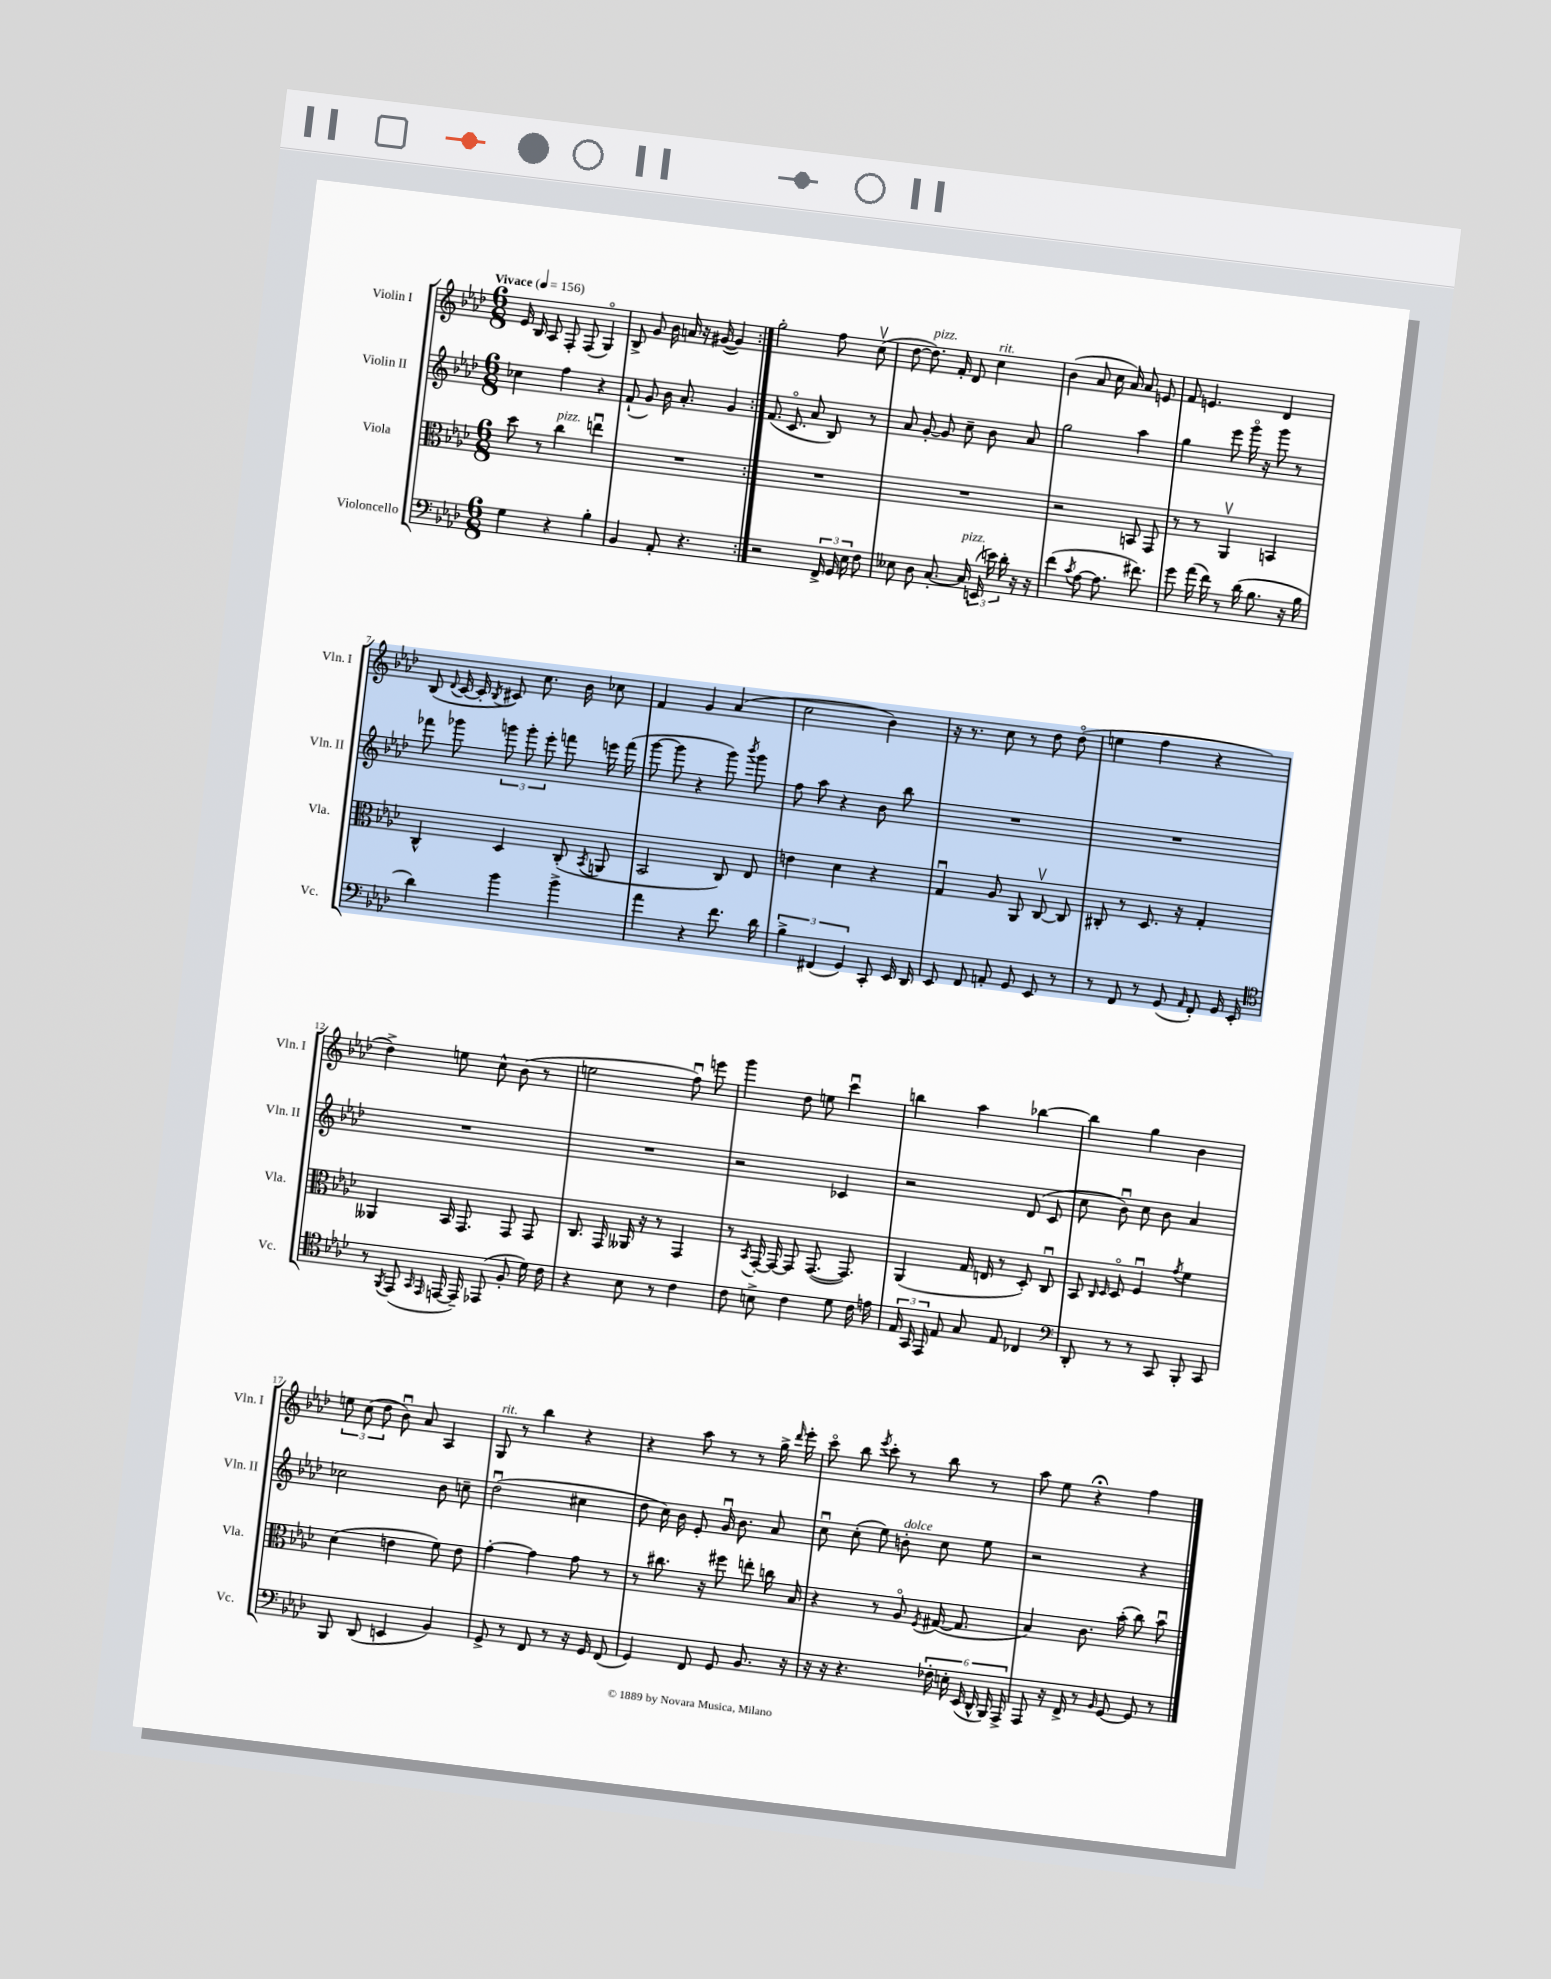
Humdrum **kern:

**kern	**kern	**kern	**kern
*part4	*part3	*part2	*part1
*staff4	*staff3	*staff2	*staff1
*I"Violoncello	*I"Viola	*I"Violin II	*I"Violin I
*I'Vc.	*I'Vla.	*I'Vln. II	*I'Vln. I
*clefF4	*clefC3	*clefG2	*clefG2
*k[b-e-a-d-]	*k[b-e-a-d-]	*k[b-e-a-d-]	*k[b-e-a-d-]
*M6/8	*M6/8	*M6/8	*M6/8
*MM156	*MM156	*MM156	*MM156
=1	=1	=1	=1
!	!	!	!LO:TX:a:B:t=Vivace
4G\	8dd-\	4cc-X\	16e-/
.	.	.	16B-/
.	8r	.	8A-/
!	!LO:TX:a:i:t=pizz.	!	!
4r	4cc\	4ff\	8F'/
.	.	.	(8F/
4B-'\	4eenu\	4r	4G/)
=2	=2	=2	=2
4BB-/	2.r	(8f`/	8B-^/
.	.	8g/)	8g/
8AA-'/	.	16b-\	16b-\
.	.	8.a-'/	16an/
4.r	.	.	16r
.	.	.	([16g#X/
.	.	4g/	4g#/])
=3:|!	=3:|!	=3:|!	=3:|!
2r	2.r	(8.f/	2gg'\
.	.	8.c/	.
.	.	8a-/	.
24FF^/	.	8B-/)	8ff\
24GG/	.	.	.
24E-\	.	.	.
8F\	.	8r	(8ccv\
=4	=4	=4	=4
8E--X\	2.r	8a-/	[8dd-\
!	!	!	!LO:TX:a:i:t=pizz.
8D-\	.	[8g'/	8.dd-\])
[8.C'/	.	8g/]	.
.	.	.	16f'/
.	.	8cc~\	8d-/
!LO:TX:a:i:t=pizz.	!	!	!
16C/]	.	.	.
!	!	!	!LO:TX:a:i:t=rit.
(24EEn/	.	8b-\	4cc\
24en\)	.	.	.
24d-'\	.	.	.
16r	.	8a-/	.
16r	.	.	.
=5	=5	=5	=5
(4f\	2r	2gg\	(4b-\
8qc/	.	.	.
[8A-\	.	.	8a-/
8.A-\]	.	.	16cc\
.	.	.	16a-/)
.	8BBn/	4aa-\	8a-/
8.f#X\)	.	.	.
.	8GG/	.	8en/
=6	=6	=6	=6
8g\	8r	4gg\	8f/
(16a-\	8r	.	4.en/
16f\)	.	.	.
8r	4AA-v/	8eee-\	.
(16d-\	.	16ggg\	.
8.B-\	.	16r	.
.	4BBn/	8ggg\	4d-/
16r	.	8r	.
16B-\	.	.	.
!!LO:LB:g=z
=7	=7	=7	=7
4d-\)	4C^^/	8fff-X\	(8B-/
.	.	.	8qqd-/
.	.	8ggg-X\	[16c/
.	.	.	16c'/]
.	.	.	8qB-/
4b-\	4D-/	12gggn\	8c#X/)
.	.	12ggg'\	.
.	.	.	8.cc\
.	.	12eee-'\	.
4b-^\	(8C'/	8fffn\	.
.	.	.	16b-\
.	8qBB-/	.	.
.	8AAn/	16eeen\	8cc-X\
.	.	(16fff\	.
=8	=8	=8	=8
4a-\	2BB-/	[8ggg\	4f/
.	.	8ggg\]	.
4r	.	4r	4g/
8.f\	8C/)	8ggg\)	(4a-/
.	.	8qbbb-/	.
.	8E-/	8ggg\	.
16d-\	.	.	.
=9	=9	=9	=9
6B-^\	4en\	8ff\	2cc\
.	.	8aa-\	.
(6FF#X/	.	.	.
.	4d-\	4r	.
6GG/)	.	.	.
8CC'/	4r	8b-\	4b-\)
16EE-/	.	8bb-\	.
16DD-/	.	.	.
=10	=10	=10	=10
8EE-/	4Gu/	2.r	16r
.	.	.	8.r
8FF/	.	.	.
8AAn'/	8A-/	.	8cc\
8GG/	8AA-/	.	8r
8EE-/	[8Cv/	.	8dd-\
8r	8C/]	.	(8dd-\
=11	=11	=11	=11
8r	8C#X'/	2.r	4een\
8FF/	8r	.	.
8r	8.D-/	.	4ff\
(8GG/	.	.	.
.	16r	.	.
16qqAA-/	.	.	.
8FF'/)	4G'/	.	4r
16GG/	.	.	.
16EE-'/	.	.	.
!!LO:LB:g=z
=12	=12	=12	=12
*clefC4	*	*	*
8r	4AA--X/	2.r	4dd-^\)
8qFF/	.	.	.
(8EE-/	.	.	.
16qqGG/	.	.	.
16qqEE-/	.	.	.
[16EEn/	16BB-/	.	8een\
16EE~/])	8.GG/	.	.
(8EE-X/	.	.	8cc^^\
8F'/	8GG/	.	(8b-\
16d-\)	8GG/	.	8r
16c\	.	.	.
=13	=13	=13	=13
4r	8.C/	2.r	2een\
.	16GG/	.	.
8B-\	16AA--X/	.	.
.	16r	.	.
8r	8r	.	.
4c\	4GG/	.	8ffu\)
.	.	.	8eeen\
=14	=14	=14	=14
8c\	8r	2r	4ggg\
.	8qBB-/	.	.
8Bn^\	[16GG'/	.	.
.	16GG/_	.	.
4c\	8GG/]	.	8dd-\
.	([8.GG/	.	8een\
8d-\	.	4c-X/	4cccu\
.	8.GG/])	.	.
16c\	.	.	.
16en\	.	.	.
=15	=15	=15	=15
24E-/	(4AA-/	2r	4bbn\
24GG/	.	.	.
24EE-/	.	.	.
8E-/	.	.	.
8G/	16G/	.	4aa-\
.	16En/	.	.
8E-/	8r	.	.
4C-X/	8D-'/)	(8d-/	[4bb-X\
.	8Cu/	8c/	.
=16	=16	=16	=16
*clefF4	*	*	*
8DD-'/	8BB-/	8cc\	4bb-\]
.	16qqC/	.	.
.	16qqD-/	.	.
8r	8D-/	8b-u\)	.
8r	4Fu/	8cc\	4gg\
8CC/	.	8b-\	.
.	8qg/	.	.
8BBB-'/	4f\	4a-/	4b-\
8CC/	.	.	.
!!LO:LB:g=z
=17	=17	=17	=17
8BBB-/	(4d-\	2cc-X\	12een\
.	.	.	(12cc\
(8DD-/	.	.	.
.	.	.	12dd-\
4EEn/	4en\	.	8b-u\)
.	.	.	8a-/
4BB-/)	8f\)	8b-\	4A-/
.	8e\	8ccn~\	.
=18	=18	=18	=18
!	!	!	!LO:TX:a:i:t=rit.
8GG^/	[4g'\	(2dd-u\	8G/
8r	.	.	8r
8FF/	4g\]	.	4bb-\
8r	.	.	.
16r	8g\	4cc#X\	4r
16GG/	.	.	.
(8FF/	8r	.	.
=19	=19	=19	=19
4GG/)	8r	8dd-\	4r
.	8.cc#X\	16cc\)	.
.	.	16b-\	.
8FF/	.	8e-'/	8aa-\
.	16r	.	.
8GG/	8ff#X\	16gu/	8r
.	.	8.b-\	.
8.BB-/	8een'\	.	8r
.	16ccn\	8a-/	16gg^\
.	.	.	16qqddd-/
16r	16B-/	.	16eee-'\
=20	=20	=20	=20
16r	4r	8ccu\	8ccc\
16r	.	.	.
4.r	.	(8cc'\	8bb-\
.	.	.	8qeee-/
.	8r	8ee-\)	8ccc'\
!	!	!LO:TX:a:i:t=dolce	!
.	8A-/	8bn'\	8r
.	8qF/	.	.
24F-X'\	([16G#X/	8cc\	8bb-\
24En'\	.	.	.
.	8.G#/]	.	.
(24EE-/	.	.	.
24DD-^^/	.	8ee-\	8r
24BBB-/)	.	.	.
24AAA-^/	.	.	.
=21	=21	=21	=21
8AAA-/	4B-/)	2r	8aa-\
16r	.	.	8ee-\
16FF^/	.	.	.
8r	8.c\	.	4r;<
16qqBB-/	.	.	.
[8GG/	.	.	.
.	(16b-'\	.	.
8GG/]	8cc\)	4r	4ff\
8r	8b-u\	.	.
==	==	==	==
*-	*-	*-	*-
